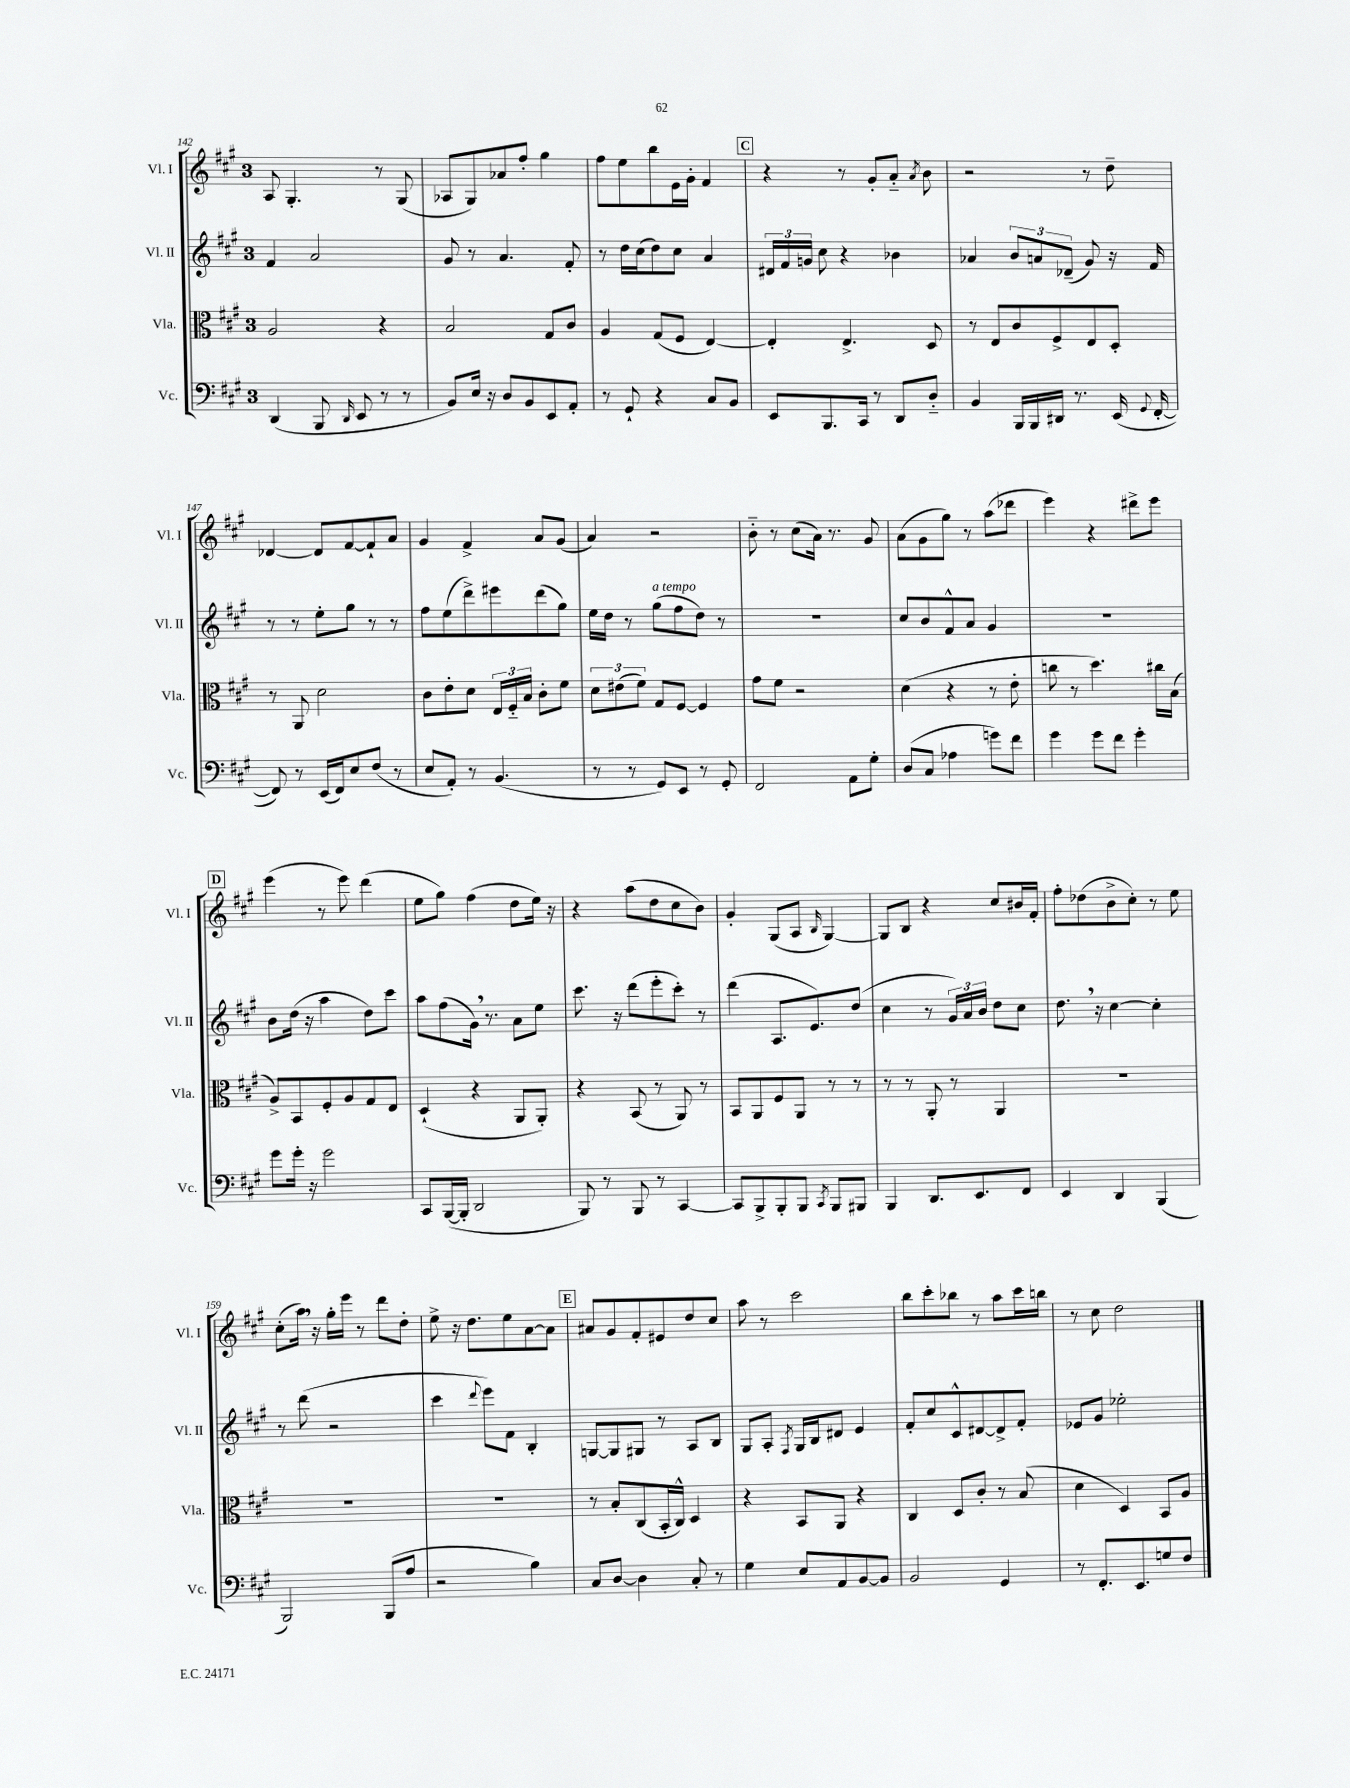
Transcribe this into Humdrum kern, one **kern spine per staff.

**kern	**kern	**kern	**kern
*staff4	*staff3	*staff2	*staff1
*clefF4	*clefC3	*clefG2	*clefG2
*k[f#c#g#]	*k[f#c#g#]	*k[f#c#g#]	*k[f#c#g#]
*M3/4	*M3/4	*M3/4	*M3/4
(4DD/	2A/	4f#/	8A/
.	.	.	4.G#'/
8BBB/	.	2a/	.
16qqDD/	.	.	.
8EE/	.	.	.
8r	4r	.	8r
8r	.	.	(8G#/
=	=	=	=
8BB/L)	2B/	8g#/	8A-/L
16E/Jk	.	8r	8G#/)
16r	.	.	.
8D/L	.	4.a/	8a-/
8BB/	.	.	8ff#'/J
8EE/	8G#/L	.	4gg#\
8AA'/J	8c#/J	8f#'/	.
=	=	=	=
8r	4A/	8r	8ff#\L
8GG#`/	.	16dd\LL	8ee\
.	.	(16cc#\J	.
4r	(8G#/L	8dd\)	8bb\
.	8F#/J	8cc#\J	16e\L
.	.	.	16g#'\JJ
8C#/L	[4E/)	4a/	4f#/
8BB/J	.	.	.
=	=	=	=
8EE/L	4E'/]	24d#/LL	4r
.	.	24f#/	.
.	.	24g/JJ	.
8.BBB/	.	8cc#\	.
.	4.E^/	4r	8r
16CC#/Jk	.	.	.
8r	.	.	8g#'/L
8DD/L	.	4b-\	8a'~/J
.	.	.	8qa/
8D'~/J	8D/	.	8b\
=	=	=	=
4BB/	8r	4a-/	2r
.	8E/L	.	.
16BBB/LL	8c#/	12b/L	.
16BBB/	.	.	.
.	.	12a/	.
16DD#/JJ	8F#^/	.	.
.	.	(12d-~/J	.
8.r	.	.	.
.	8E/	8g#/)	8r
(16EE/	8D'/J	16r	8dd~\
8qqGG#/	.	.	.
[16FF#'/	.	16f#/	.
=	=	=	=
8FF#/])	8r	8r	[4d-/
8r	8AA/	8r	.
(16EE/LL	2d\	8ee'\L	8d-/]L
16FF#/J)	.	.	.
8E/	.	8gg#\J	[8f#/
(8F#/J	.	8r	8f#`/]
8r	.	8r	8a/J
=	=	=	=
8E/L	8c#\L	8ff#\L	4g#/
8AA'/J)	8e'\	(8ee\	.
8r	8d\J	8ddd^\)	4f#^/
(4.BB/	24E/LL	8eee#\	.
.	24F#'~/	.	.
.	24B/JJ	.	.
.	8c#'\L	(8ddd\	8a/L
.	8f#\J	8gg#\J)	(8g#/J
=	=	=	=
8r	12d\L	16ee\LL	4a/)
.	.	16dd\JJ	.
.	(12e#\	.	.
8r	.	8r	.
.	12f#\J)	.	.
8GG#/L)	8G#/L	(8gg#\L	2r
8EE/J	[8F#/J	8ff#\	.
8r	4F#/]	8dd\J)	.
8GG#'/	.	8r	.
=	=	=	=
2FF#/	8g#\L	2.r	8b'~\
.	8f#\J	.	8r
.	2r	.	(8cc#\L
.	.	.	16a\Jk)
.	.	.	8.r
8AA\L	.	.	.
8G#'\J	.	.	8g#/
=	=	=	=
(8D/L	(4d\	8cc#/L	(8a\L
8C#/J	.	8b/	8g#\
4A-\	4r	8f#^^/	8gg#\J)
.	.	8a/J	8r
8g\L)	8r	4g#/	(8aa\L
8f#\J	8e'\	.	8ddd-\J
=	=	=	=
4g#\	8cc\	2.r	4eee\)
.	8r	.	.
8g#\L	4.dd\)	.	4r
8f#\J	.	.	.
4g#'\	.	.	8ddd#^\L
.	16cc#\LL	.	8eee\J
.	(16B\JJ	.	.
=	=	=	=
8g#\L	8A^/L)	8b\L	(4eee\
16g#'\Jk	8BB/	(16dd\Jk	.
16r	.	16r	.
2g#\	8F#'/	4aa\	8r
.	8A/	.	8eee\)
.	8G#/	8dd\L)	(4ddd\
.	8E/J	8ccc#\J	.
=	=	=	=
8CC#/L	(4D`/	8aa\L	8ee\L
([16BBB/L	.	(8ff#\	8gg#\J)
16BBB'/]JJ	.	.	.
2DD/	4r	16g#\Jk)	(4ff#\
.	.	8.r	.
.	8AA/L	8a\L	8dd\L
.	8AA'/J)	8ee\J	16ee\Jk)
.	.	.	16r
=	=	=	=
8BBB/)	4r	8.ccc#\	4r
8r	.	.	.
.	.	16r	.
8BBB/	(8BB/	(8ddd\L	(8aa\L
8r	8r	8eee'\	8dd\
[4CC#/	8AA/)	8ccc#'\J)	8cc#\
.	8r	8r	8b\J)
=	=	=	=
8CC#/]L	8BB/L	(4ddd\	4g#'/
8BBB^/	8AA/	.	.
8BBB'/	8F#/	8.A/L	(8G#/L
8BBB/J	8AA/J	.	8A/J
.	.	8.e/)	.
8qCC#/	.	.	16qqB/
8BBB/L	8r	.	[4G#/)
8BBB#/J	8r	(8dd/J	.
=	=	=	=
4BBB/	8r	4cc#\	8G#/]L
.	8r	.	8B/J
8.DD/L	8AA'/	8r	4r
.	8r	24g#/LL)	.
.	.	24a/	.
8.EE/	.	.	.
.	.	24b/JJ	.
.	4AA/	8dd\L	8cc#/L
8FF#/J	.	8cc#\J	16b#/L
.	.	.	16f#'/JJ
=	=	=	=
4EE/	2.r	8.dd\	8ff#'\L
.	.	.	(8dd-\
.	.	16r	.
4DD/	.	[4cc#\	8b^\
.	.	.	8cc#'\J)
(4BBB/	.	4cc#'\]	8r
.	.	.	8ee\
=	=	=	=
2BBB/)	2.r	8r	(8cc#'\L
.	.	(8ddd\	16aa\Jk)
.	.	.	16r
.	.	2r	16gg#'\LL
.	.	.	16eee\JJ
.	.	.	8r
(8BBB/L	.	.	8ddd\L
8A/J	.	.	8dd'\J
=	=	=	=
2r	2.r	4ccc#\	8ee^\
.	.	.	16r
.	.	.	8.dd\L
.	.	8qqddd/	.
.	.	8eee\L)	.
.	.	8f#\J	8ee\
4B\)	.	4B'/	[8a\
.	.	.	8a\]J
=	=	=	=
8C#/L	8r	[8G/L	8a#/L
[8D/J	8B'/L	8G/]	8g#/
4D\]	(8C#/	8G#/J	8f#'/
.	16BB'/L	8r	8e#/
.	16C#^^/JJ)	.	.
8C#'/	4D/	8A/L	8dd/
8r	.	8B/J	8cc#/J
=	=	=	=
4G#\	4r	8G#/L	8aa\
.	.	8A'/J	8r
.	.	8qF#/	.
8E/L	8BB/L	16G#/LL	2ccc#\
.	.	16B/J	.
8AA/	8AA/J	8d#/J	.
[8BB/	4r	4e/	.
8BB/]J	.	.	.
=	=	=	=
2BB/	4C#/	8f#'/L	8bb\L
.	.	8cc#/	8ccc#'\
.	8D/L	8c#^^/	8bb-\J
.	8c#'/J	[8d#/	8r
4GG#/	8r	8d#^/]	8aa\L
.	(8B/	8f#'/J	16ccc#\L
.	.	.	16bb\JJ
=	=	=	=
8r	4d\	8e-/L	8r
8.FF#'/L	.	8g#/J	8cc#\
.	4D/)	2ee-'\	2dd\
8.EE/	.	.	.
8G/	8BB/L	.	.
8F#/J	8A/J	.	.
==	==	==	==
*-	*-	*-	*-
